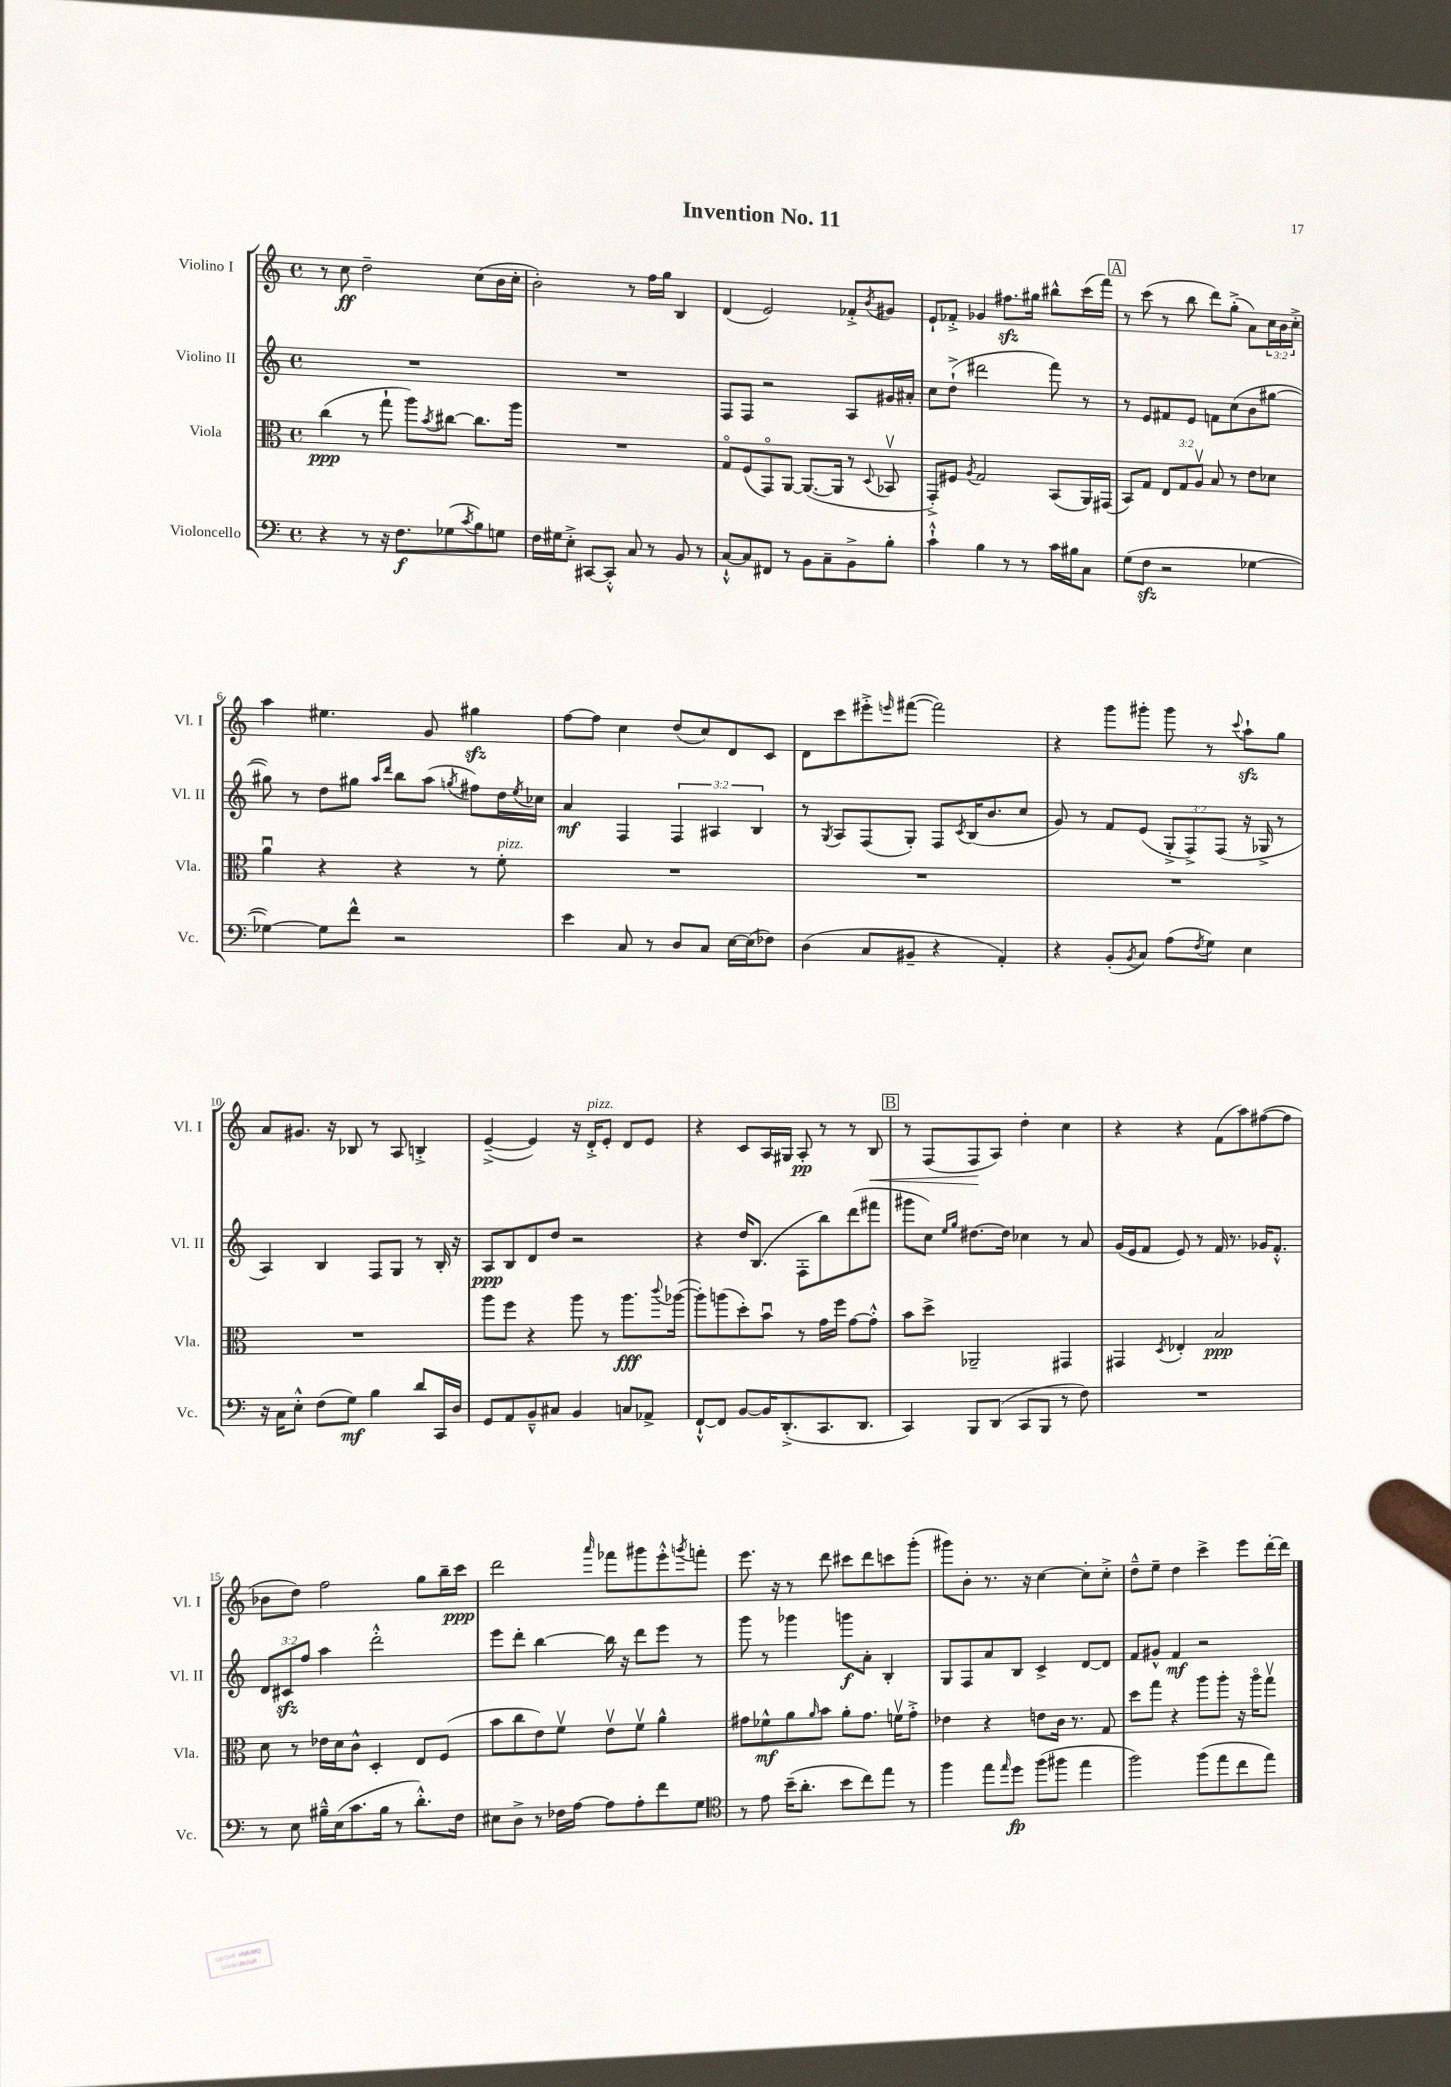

**kern	**dynam	**kern	**dynam	**kern	**dynam	**kern	**dynam
*part4	*part4	*part3	*part3	*part2	*part2	*part1	*part1
*staff4	*staff4	*staff3	*staff3	*staff2	*staff2	*staff1	*staff1
*I"Violoncello	*	*I"Viola	*	*I"Violino II	*	*I"Violino I	*
*I'Vc.	*	*I'Vla.	*	*I'Vl. II	*	*I'Vl. I	*
*clefF4	*	*clefC3	*	*clefG2	*	*clefG2	*
*k[]	*	*k[]	*	*k[]	*	*k[]	*
*M4/4	*	*M4/4	*	*M4/4	*	*M4/4	*
*met(c)	*	*met(c)	*	*met(c)	*	*met(c)	*
=1	=1	=1	=1	=1	=1	=1	=1
4r	.	(4cc\	ppp	1r	.	8r	.
.	.	.	.	.	.	8cc\	ff
8r	.	8r	.	.	.	2dd~\	.
16r	.	8gg`\	.	.	.	.	.
8.F\L	f	.	.	.	.	.	.
.	.	8aa\L)	.	.	.	.	.
.	.	8qb/	.	.	.	.	.
(8G-X\	.	[8cc#X\J	.	.	.	.	.
8qc/	.	.	.	.	.	.	.
8B\)	.	8.cc#\L]	.	.	.	(8cc\L	.
8Gn\J	.	.	.	.	.	16b\L	.
.	.	16aa\Jk	.	.	.	16cc'\JJ	.
=2	=2	=2	=2	=2	=2	=2	=2
16F\LL	.	1r	.	1r	.	2b'\)	.
16G#X\J	.	.	.	.	.	.	.
8E'^\J	.	.	.	.	.	.	.
[8CC#X/L	.	.	.	.	.	.	.
8CC#'^^/J]	.	.	.	.	.	.	.
8C/	.	.	.	.	.	8r	.
8r	.	.	.	.	.	16ff\LL	.
.	.	.	.	.	.	16gg\JJ	.
8BB/	.	.	.	.	.	4B/	.
8r	.	.	.	.	.	.	.
=3	=3	=3	=3	=3	=3	=3	=3
[8C`^^/L	.	8G/L	.	8F/L	.	(4d/	.
8C/]	.	(8F/	.	8F/J	.	.	.
8FF#X/J	.	8GG/)	.	2r	.	2e/)	.
8r	.	[8AA/J	.	.	.	.	.
8BB\L	.	(8.AA/L_	.	.	.	.	.
8C~\	.	.	.	.	.	.	.
.	.	16AA/Jk]	.	.	.	.	.
8BB^\	.	8r	.	8A/L	.	8f-X'^/L	.
.	.	8qqD/	.	.	.	8qb/	.
8B'\J	.	8BB-Xv/	.	16g#X/L	.	8g#X/J	.
.	.	.	.	16a#X'/JJ	.	.	.
=4	=4	=4	=4	=4	=4	=4	=4
4c`^^\	.	8GG'^/L)	.	8cc\L	.	8e`/L	.
.	.	8F#X/J	.	(8dd`^\J	.	8f-X'^/J	.
.	.	8qA/	.	.	.	.	.
4B\	.	2G/	.	2ddd#X\	.	4g-X/	.
8r	.	.	.	.	.	8.ff#Xzz\L	.
8r	.	.	.	.	.	.	.
.	.	.	.	.	.	16gg#X\Jk	.
16c\LL	.	(8BB/L	.	8fff\)	.	8bb#X^^\L	.
16B#X\J	.	.	.	.	.	.	.
8C\J	.	16AA/L)	.	8r	.	(16ccc\L	.
.	.	(16GG#X/JJ	.	.	.	16fff\JJ)	.
!!LO:REH:place=s1:t=A
=5	=5	=5	=5	=5	=5	=5	=5
(8G\L	.	8BB/L)	.	8r	.	8r	.
8Fzz\J	.	8G/J	.	8e/L	.	(8ccc\	.
2r	.	12E/L	.	8f#X/	.	8r	.
.	.	12G/	.	.	.	.	.
.	.	.	.	8e/J	.	8bb\	.
.	.	12Av/J	.	.	.	.	.
.	.	8B/	.	8fn\L	.	8ddd\L)	.
.	.	8r	.	(8cc\	.	(8gg'^\J	.
[4G-X\	.	8e\L	.	8b\	.	8a\L)	.
.	.	8d-X\J	.	[8gg#X\J	.	24cc\L	.
.	.	.	.	.	.	24b\	.
.	.	.	.	.	.	24cc'^\JJ	.
!!LO:LB:g=z
=6	=6	=6	=6	=6	=6	=6	=6
4G-X\_)	.	4au\	.	8gg#X\])	.	4aa\	.
.	.	.	.	8r	.	.	.
8G-\L]	.	4r	.	8dd\L	.	4.ee#X\	.
8f^^\J	.	.	.	8gg#X\J	.	.	.
.	.	.	.	16qqaa/LL	.	.	.
.	.	.	.	16qqddd/JJ	.	.	.
2r	.	4r	.	8bb\L	.	.	.
.	.	.	.	(8aa\J	.	8g/	.
.	.	.	.	8qggn/	.	.	.
.	.	8r	.	8ff#X\L)	.	4gg#Xzz\	.
!	!	!LO:TX:a:i:t=pizz.	!	!	!	!	!
.	.	8f'\	.	16dd\L	.	.	.
.	.	.	.	8qee/	.	.	.
.	.	.	.	16cc-X\JJ	.	.	.
=7	=7	=7	=7	=7	=7	=7	=7
4e\	.	1r	.	4a/	mf	[8ff\L	.
.	.	.	.	.	.	8ff\J]	.
8C/	.	.	.	4F/	.	4cc\	.
8r	.	.	.	.	.	.	.
8D/L	.	.	.	6F/	.	(8dd/L	.
8C/J	.	.	.	.	.	8cc/)	.
.	.	.	.	6A#X/	.	.	.
[16E\LL	.	.	.	.	.	8d/	.
(16E\J]	.	.	.	.	.	.	.
.	.	.	.	6B/	.	.	.
8F-X\J)	.	.	.	.	.	8c/J	.
=8	=8	=8	=8	=8	=8	=8	=8
(4D\	.	1r	.	8r	.	8d\L	.
.	.	.	.	8qG/	.	.	.
.	.	.	.	8A/L	.	8ccc\	.
8C/L	.	.	.	(8F/	.	8eee#X'^\	.
.	.	.	.	.	.	16qqeeen/	.
8BB#X~/J	.	.	.	8G'/J)	.	([8fff#X\J	.
4r	.	.	.	8F/L	.	2fff#\])	.
.	.	.	.	8qc/	.	.	.
.	.	.	.	(16B/K	.	.	.
.	.	.	.	8.b/	.	.	.
4AA'/)	.	.	.	.	.	.	.
.	.	.	.	8cc/J	.	.	.
=9	=9	=9	=9	=9	=9	=9	=9
4r	.	1r	.	8g/)	.	4r	.
.	.	.	.	8r	.	.	.
(8BB'/L	.	.	.	8f/L	.	8ggg\L	.
8qBB/	.	.	.	.	.	.	.
8C/J)	.	.	.	(8e/J	.	8ggg#X'\J	.
(8A\L	.	.	.	12G'^/L	.	8ggg#\	.
.	.	.	.	12F^/)	.	.	.
8qF/	.	.	.	.	.	.	.
8G\J)	.	.	.	.	.	8r	.
.	.	.	.	(12F/J	.	.	.
.	.	.	.	.	.	8qqccc/	.
4E\	.	.	.	16r	.	8aazz`\L	.
.	.	.	.	16G-X^/	.	.	.
.	.	.	.	8r	.	8gg\J	.
!!LO:LB:g=z
=10	=10	=10	=10	=10	=10	=10	=10
16r	.	1r	.	4A/)	.	8a/L	.
16C\KL	.	.	.	.	.	.	.
8E'^^\J	.	.	.	.	.	8.g#X/J	.
(8F\L	.	.	.	4B/	.	.	.
.	.	.	.	.	.	16r	.
8G\J)	mf	.	.	.	.	8B-X/	.
4B\	.	.	.	8F/L	.	8r	.
.	.	.	.	8G/J	.	8A/	.
8d/L	.	.	.	8r	.	4Bn'^/	.
16CC/L	.	.	.	16B'/	.	.	.
16D/JJ	.	.	.	16r	.	.	.
=11	=11	=11	=11	=11	=11	=11	=11
8GG/L	.	8aa\L	.	8A/L	ppp	([4e~^/	.
8AA/	.	8ff\J	.	8B/	.	.	.
8BB~^^/	.	4r	.	8d/	.	4e/])	.
8C#X/J	.	.	.	8dd/J	.	.	.
4BB/	.	8aa\	.	2r	.	16r	.
!	!	!	!	!	!	!LO:TX:a:i:t=pizz.	!
.	.	.	.	.	.	16d'^/KL	.
.	.	8r	.	.	.	8e'/J	.
8Cn/L	.	8.aa\L	fff	.	.	8d/L	.
8AA-X^/J	.	.	.	.	.	8e/J	.
.	.	8qqccc/	.	.	.	.	.
.	.	([16aa-X\Jk	.	.	.	.	.
=12	=12	=12	=12	=12	=12	=12	=12
[8FF`^^/L	.	8aa-'\L])	.	4r	.	4r	.
8FF/J]	.	(8aan\	.	.	.	.	.
[8BB/L	.	8dd'\)	.	16dd/KL	.	8c/L	.
.	.	.	.	(8.B/J	.	.	.
16BB/K]	.	8bu\J	.	.	.	16A/L	.
(8.DD'^/	.	.	.	.	.	16G#X/JJ	.
.	.	8r	.	8F'\L	.	8A'/	pp
8.CC/	.	16g\LL	.	8bb\)	.	8r	.
.	.	16ff\JJ	.	.	.	.	.
.	.	[8g\L	.	(8ddd\	.	8r	.
8.DD/J	.	.	.	.	.	.	.
!	!	!	!	!	!	!	!LO:HP:b
.	.	8g'^^\J]	.	8fff#X\J	.	8B/	<
!!LO:REH:place=s1:t=B
=13	=13	=13	=13	=13	=13	=13	=13
4CC/)	.	8b\L	.	8ggg#X\L	.	8r	.
.	.	8dd^\J	.	8cc\J)	.	(8F/L	.
.	.	.	.	16qqee/LL	.	.	.
.	.	.	.	16qqgg/JJ	.	.	.
8BBB/L	.	2AA-X~/	.	[8.dd#X\L	.	8F/	.
(8DD/J	.	.	.	.	.	8A/J)	[
.	.	.	.	16dd#\Jk]	.	.	.
8CC/L	.	.	.	4cc-X\	.	4dd'\	.
8BBB/J	.	.	.	.	.	.	.
8r	.	4GG#X/	.	8r	.	4cc\	.
8F\)	.	.	.	8a/	.	.	.
=14	=14	=14	=14	=14	=14	=14	=14
1r	.	4GG#X/	.	(16g/LL	.	4r	.
.	.	.	.	16e/J	.	.	.
.	.	.	.	8f/J	.	.	.
.	.	8qD/	.	.	.	.	.
.	.	4E-X'/	.	8e/)	.	4r	.
.	.	.	.	8r	.	.	.
.	.	2B/	ppp	16f/	.	(8f\L	.
.	.	.	.	8.r	.	.	.
.	.	.	.	.	.	8aa\)	.
.	.	.	.	16g-X/KL	.	([8ff#X\	.
.	.	.	.	8.f'^^/J	.	.	.
.	.	.	.	.	.	8ff#\J]	.
!!LO:LB:g=z
=15	=15	=15	=15	=15	=15	=15	=15
8r	.	8d\	.	12d/L	.	8b-X\L	.
.	.	.	.	12c#Xzz/	.	.	.
8E\	.	8r	.	.	.	8dd\J)	.
.	.	.	.	12ff/J	.	.	.
16B#X~^^\LL	.	16e-X\LL	.	4aa\	.	2ff\	.
(16E\J	.	16d\J	.	.	.	.	.
8.c\	.	8c^^\J	.	.	.	.	.
.	.	4D'/	.	2ddd'^^\	.	.	.
16B#\Jk	.	.	.	.	.	.	.
8r	.	.	.	.	.	.	.
8.d'^^\L)	.	8E/L	.	.	.	8gg\L	.
.	.	(8F/J	.	.	.	16bb~\L	.
16F\Jk	.	.	.	.	.	16ccc\JJ	ppp
=16	=16	=16	=16	=16	=16	=16	=16
8E#X\L	.	8b\L	.	8eee\L	.	2ddd\	.
8D^\J	.	8cc\	.	8ddd'\J	.	.	.
8r	.	8e\)	.	[4bb\	.	.	.
16F-X\LL	.	8fv\J	.	.	.	.	.
[16A\JJ	.	.	.	.	.	.	.
.	.	.	.	.	.	16qqaaa/	.
8A\L]	.	8ev\L	.	16bb\]	.	8fff-X\L	.
.	.	.	.	16r	.	.	.
8A'\	.	8fv\J	.	8ddd\L	.	8ggg#X\	.
8f\	.	4a^^\	.	8eee\J	.	8eee'^^\	.
.	.	.	.	.	.	8qgggn/	.
8G\J	.	.	.	8r	.	8fffn'\J	.
=17	=17	=17	=17	=17	=17	=17	=17
*clefC4	*	*	*	*	*	*	*
8r	.	8g#X\L	.	8ggg\	.	8.eee\	.
8e\	.	8f-X^^\	mf	8r	.	.	.
.	.	.	.	.	.	16r	.
(16b~\KL	.	8a\	.	4ggg-X\	.	8r	.
8.a'\J	.	.	.	.	.	.	.
.	.	16qqa/	.	.	.	.	.
.	.	8b\J	.	.	.	8ddd\	.
8b\L	.	8a'\L	.	8gggn\L	f	8ccc#X\L	.
8cc\)	.	8.g#\J	.	8a'\J	.	8ddd\	.
8ee\J	.	.	.	4B'/	.	8cccn\	.
.	.	16fnv\KL	.	.	.	.	.
8r	.	8g#'^\J	.	.	.	(8ggg'\J	.
=18	=18	=18	=18	=18	=18	=18	=18
4ff\	.	4e-X\	.	8G/L	.	8ggg#X\L)	.
.	.	.	.	8F/	.	8b'\J	.
8ee\L	.	4r	.	8a/	.	8.r	.
16qqee/	.	.	.	.	.	.	.
8dd\J	fp	.	.	8B/J	.	.	.
.	.	.	.	.	.	16r	.
(8ff\L	.	8en\L	.	4c^/	.	[4cc\	.
8ff#X\J	.	16c\Jk	.	.	.	.	.
.	.	8.r	.	.	.	.	.
4ee\	.	.	.	[8d/L	.	8cc'\L]	.
.	.	8G/	.	8d/J]	.	8cc'^\J	.
=19	=19	=19	=19	=19	=19	=19	=19
2ff\)	.	8dd\L	.	8f/L	.	8dd~^^\L	.
.	.	8gg\J	.	8g#X^^/J	.	8ee~\J	.
.	.	4r	.	4f/	mf	4dd\	.
(8ff\L	.	8aa\L	.	2r	.	4ccc^\	.
8ee\	.	8aa'\J	.	.	.	.	.
8cc\	.	16r	.	.	.	8eee\L	.
.	.	16aa\KL	.	.	.	.	.
8ee\J)	.	8ggv\J	.	.	.	[16ddd'\L	.
.	.	.	.	.	.	16ddd\JJ]	.
==	==	==	==	==	==	==	==
*-	*-	*-	*-	*-	*-	*-	*-
